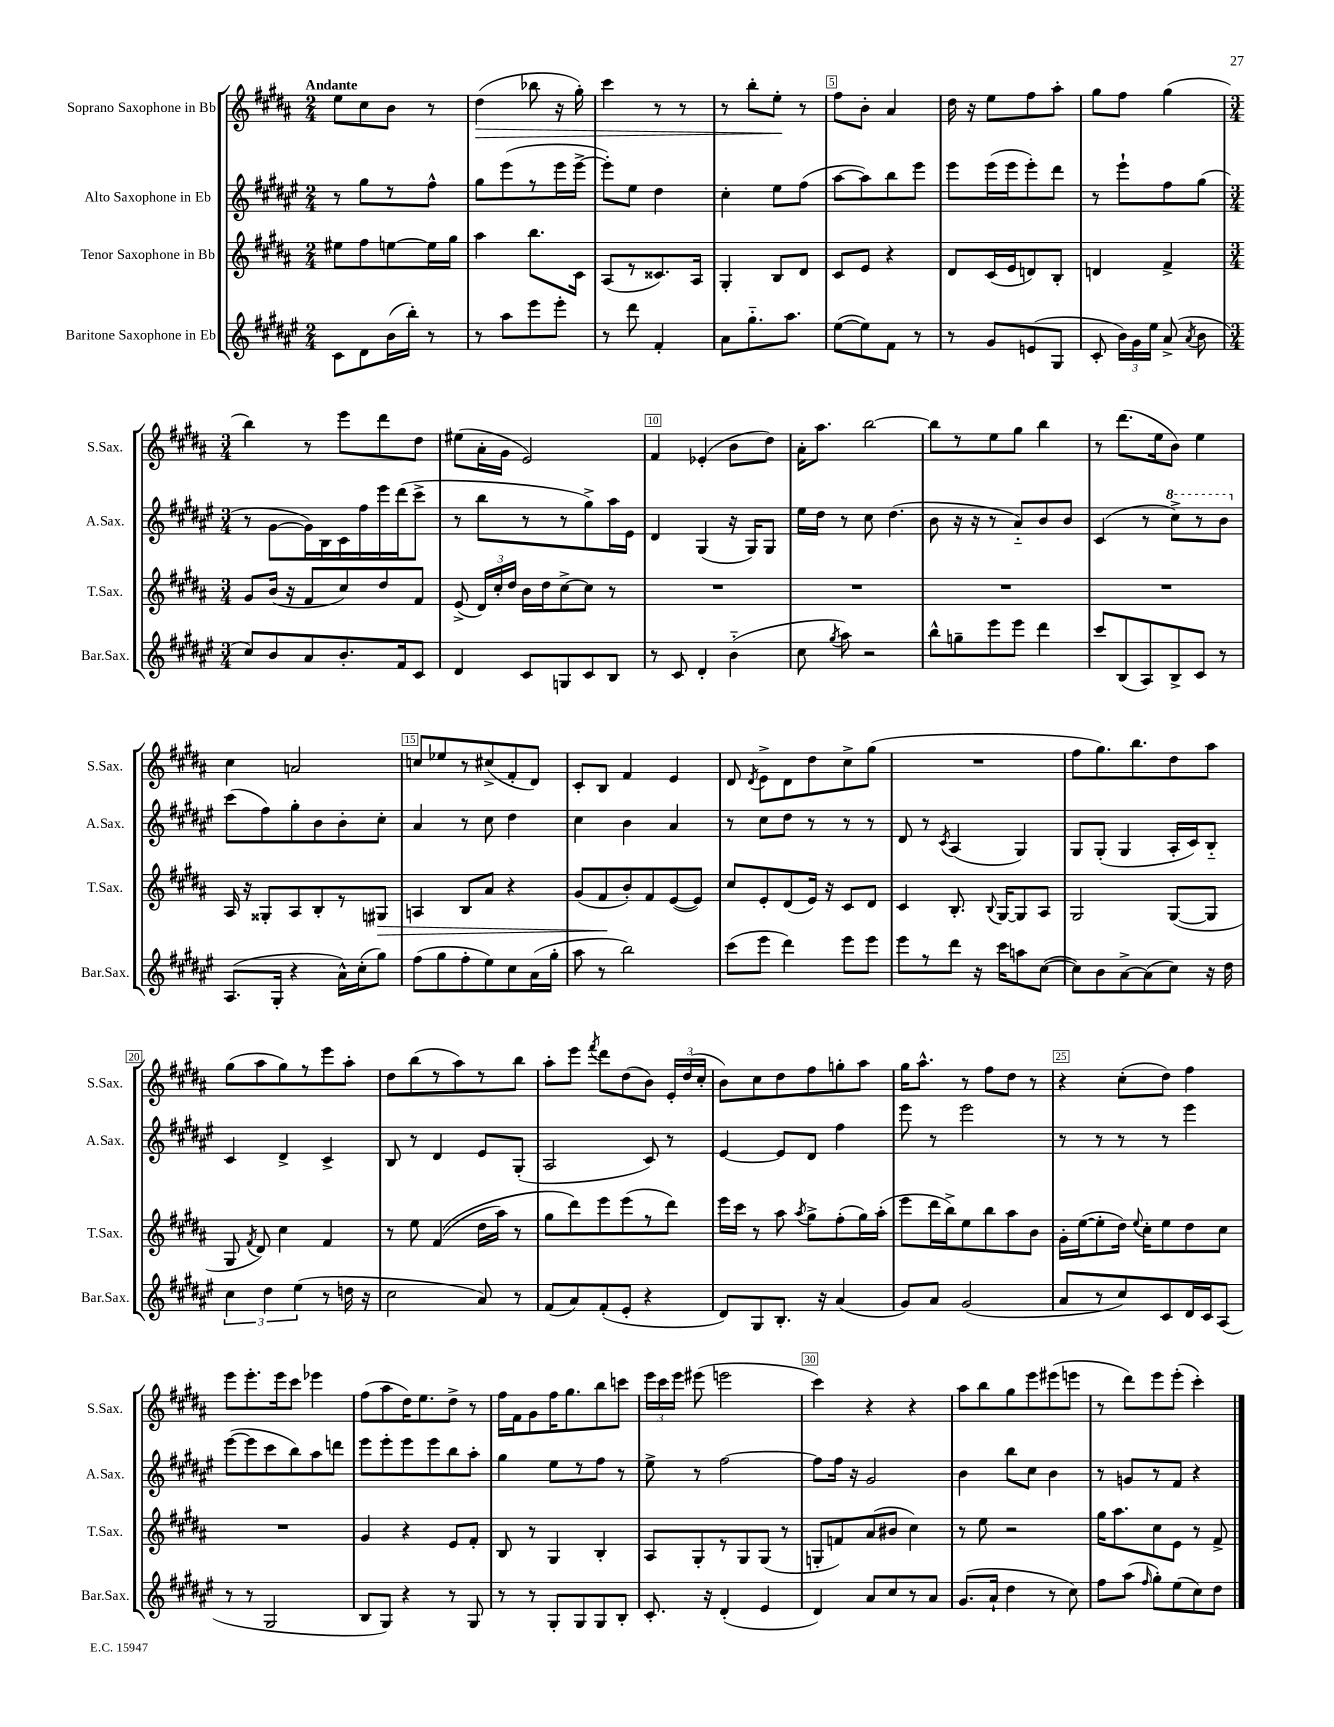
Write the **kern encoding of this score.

**kern	**kern	**dynam	**kern	**kern	**dynam
*part4	*part3	*part3	*part2	*part1	*part1
*staff4	*staff3	*staff3	*staff2	*staff1	*staff1
*I"Baritone Saxophone in Eb	*I"Tenor Saxophone in Bb	*	*I"Alto Saxophone in Eb	*I"Soprano Saxophone in Bb	*
*I'Bar.Sax.	*I'T.Sax.	*	*I'A.Sax.	*I'S.Sax.	*
*clefG2	*clefG2	*	*clefG2	*clefG2	*
*k[f#c#g#d#a#e#]	*k[f#c#g#d#a#]	*	*k[f#c#g#d#a#e#]	*k[f#c#g#d#a#]	*
*M2/4	*M2/4	*	*M2/4	*M2/4	*
=1	=1	=1	=1	=1	=1
!	!	!	!	!LO:TX:a:B:t=Andante	!
8c#\L	8ee#X\L	.	8r	8ee\L	.
8d#\	8ff#\	.	8gg#\L	8cc#\	.
(16b\L	[8een\	.	8r	8b\J	.
16bb'\JJ)	.	.	.	.	.
8r	16ee\L]	.	8ff#^^\J	8r	.
.	16gg#\JJ	.	.	.	.
=2	=2	=2	=2	=2	=2
!	!	!	!	!	!LO:HP:b
8r	4aa#\	.	8gg#\L	(4dd#\	>
8aa#\L	.	.	(8eee#\	.	.
8eee#\	8.bb\L	.	8r	8bb-X\	.
8eee#'\J	.	.	16eee#\L	16r	.
.	16c#\Jk	.	[16eee#^\JJ	16gg#'\)	.
=3	=3	=3	=3	=3	=3
8r	(8A#/L	.	8eee#'\L])	4ccc#\	.
8ddd#\	8r	.	8ee#\J	.	.
4f#'/	8.c##X/)	.	4dd#\	8r	.
.	.	.	.	8r	.
.	16A#/Jk	.	.	.	.
=4	=4	=4	=4	=4	=4
8a#\L	4G#'/	.	4cc#'\	8r	.
8.gg#\	.	.	.	8bb'\L	.
.	8B/L	.	8ee#\L	8ee'\J	.
8.aa#\J	.	.	.	.	.
.	8d#/J	.	(8ff#\J	8r	]
=5	=5	=5	=5	=5	=5
([8ee#\L	8c#/L	.	[8aa#\L	8ff#\L	.
8ee#\])	8e/J	.	8aa#\])	8b'\J	.
8f#\J	4r	.	8bb\	4a#/	.
8r	.	.	8eee#\J	.	.
=6	=6	=6	=6	=6	=6
8r	8d#/L	.	8eee#\L	16dd#\	.
.	.	.	.	16r	.
8g#/L	(16c#/L	.	(16eee#\L	8ee\L	.
.	16e/J	.	16eee#\J	.	.
(8en/	8dn/)	.	8eee#'\)	8ff#\	.
8G#/J	8B'/J	.	8ddd#\J	8aa#'\J	.
=7	=7	=7	=7	=7	=7
8c#'/	4dn/	.	8r	8gg#\L	.
24b\LL)	.	.	8eee#`\L	8ff#\J	.
24g#\	.	.	.	.	.
24ee#\JJ	.	.	.	.	.
(8a#^/	4f#^/	.	8ff#\	(4gg#\	.
8qa#/	.	.	.	.	.
8b\	.	.	(8gg#\J	.	.
!!LO:LB:g=z
=8	=8	=8	=8	=8	=8
*M3/4	*M3/4	*	*M3/4	*M3/4	*
8cc#/L)	8g#/L	.	8r	4bb\)	.
8b/	(16b/Jk	.	[8g#\L	.	.
.	16r	.	.	.	.
8a#/	8f#/L	.	16g#\L])	8r	.
.	.	.	16B\	.	.
8.b'/	8cc#/)	.	16c#\	8eee\L	.
.	.	.	16ff#\	.	.
.	8dd#/	.	16eee#\	8ddd#\	.
16f#/k	.	.	(16ddd#\J	.	.
8c#/J	8f#/J	.	8ccc#^\J	8dd#\J	.
=9	=9	=9	=9	=9	=9
4d#/	(8e^/	.	8r	(8ee#X\L	.
.	24d#/LL)	.	8bb\L	16a#'\L	.
.	24cc#'/	.	.	.	.
.	.	.	.	16g#\JJ	.
.	24dd#/JJ	.	.	.	.
8c#/L	16b\LL	.	8r	2e/)	.
.	16dd#\J	.	.	.	.
8Gn/	[8cc#^\	.	8r	.	.
8c#/	8cc#\J]	.	8gg#^\)	.	.
8B/J	8r	.	16aa#\L	.	.
.	.	.	16e#\JJ	.	.
=10	=10	=10	=10	=10	=10
8r	2.r	.	4d#/	4f#/	.
8c#/	.	.	.	.	.
4d#'/	.	.	(4G#/	(4e-X'/	.
(4b\	.	.	16r	8b\L	.
.	.	.	16G#/KL)	.	.
.	.	.	8G#/J	8dd#\J)	.
=11	=11	=11	=11	=11	=11
8cc#\	2.r	.	16ee#\LL	16a#'\KL	.
.	.	.	16dd#\JJ	8.aa#\J	.
8qgg#/	.	.	.	.	.
8aa#\)	.	.	8r	.	.
2r	.	.	8cc#\	[2bb\	.
.	.	.	(4.dd#\	.	.
=12	=12	=12	=12	=12	=12
8bb^^\L	2.r	.	8b\	8bb\L]	.
8ggn~\	.	.	16r	8r	.
.	.	.	16r	.	.
8eee#\	.	.	8r	8ee\	.
8eee#\J	.	.	8a#/L)	8gg#\J	.
4ddd#\	.	.	8b/	4bb\	.
.	.	.	8b/J	.	.
=13	=13	=13	=13	=13	=13
8ccc#/L	2.r	.	(4c#/	8r	.
(8B/	.	.	.	(8.ddd#\L	.
8A#/)	.	.	8r	.	.
.	.	.	.	16ee\k	.
*	*	*	*8va	*	*
8B^/	.	.	8ccc#^\L)	8b\J)	.
8c#/J	.	.	8r	4ee\	.
8r	.	.	8bb\J	.	.
!!LO:LB:g=z
=14	=14	=14	=14	=14	=14
*	*	*	*X8va	*	*
(8.A#/L	16A#/	.	(8ccc#\L	4cc#\	.
.	16r	.	.	.	.
.	8G##X'/L	.	8ff#\)	.	.
16G#'/Jk	.	.	.	.	.
4r	8A#/	.	8gg#'\	2an/	.
.	8B'/	.	8b\	.	.
16a#^^\LL)	8r	.	8b'\	.	.
(16cc#'\J	.	.	.	.	.
!	!	!LO:HP:b	!	!	!
8gg#\J)	8G#X/J	>	8cc#'\J	.	.
=15	=15	=15	=15	=15	=15
(8ff#\L	4An/	.	4a#/	8ccn/L	.
8gg#\	.	.	.	8ee-X/	.
8ff#'\	8B/L	.	8r	8r	.
8ee#\)	8a#/J	.	8cc#\	(8cc#X^/	.
8cc#\	4r	.	4dd#\	8f#'/	.
(16a#\L	.	.	.	8d#/J)	.
16gg#'\JJ	.	.	.	.	.
=16	=16	=16	=16	=16	=16
8aa#\	(8g#/L	.	4cc#\	8c#'/L	.
8r	8f#/	.	.	8B/J	.
2bb\)	8b'/)	]	4b\	4f#/	.
.	8f#/	.	.	.	.
.	([8e/	.	4a#/	4e/	.
.	8e/J])	.	.	.	.
=17	=17	=17	=17	=17	=17
(8ccc#\L	8cc#/L	.	8r	8d#/	.
.	.	.	.	8qd#/	.
8eee#\J	8e'/	.	8cc#\L	8e^\L	.
4ddd#\)	(8d#/	.	8dd#\J	8d#\	.
.	16e/Jk)	.	8r	8dd#\	.
.	16r	.	.	.	.
8eee#\L	8c#/L	.	8r	8cc#^\	.
8eee#\J	8d#/J	.	8r	(8gg#\J	.
=18	=18	=18	=18	=18	=18
8eee#\L	4c#/	.	8d#/	2.r	.
8r	.	.	8r	.	.
.	.	.	8qc#/	.	.
8ddd#\J	8.B'/	.	(4A#/	.	.
16r	.	.	.	.	.
.	8qqB/	.	.	.	.
16ccc#\KL	[16G#/KL	.	.	.	.
8aan\	8G#/]	.	4G#/)	.	.
([8cc#\J	8A#/J	.	.	.	.
=19	=19	=19	=19	=19	=19
8cc#\L])	2G#/	.	8G#/L	8ff#\L	.
8b\	.	.	(8G#'/J	8.gg#\)	.
[8a#^\	.	.	4G#/	.	.
.	.	.	.	8.bb\	.
(8a#\]	.	.	.	.	.
8cc#\J)	([8G#/L	.	16A#'/LL	8dd#\	.
.	.	.	16c#/J)	.	.
16r	8G#/J]	.	8B/J	8aa#\J	.
16dd#\	.	.	.	.	.
!!LO:LB:g=z
=20	=20	=20	=20	=20	=20
6cc#\	8G#/	.	4c#/	(8gg#\L	.
.	8qf#/	.	.	.	.
.	8d#/)	.	.	8aa#\	.
6dd#\	.	.	.	.	.
.	4cc#\	.	4d#^/	8gg#\)	.
(6ee#\	.	.	.	.	.
.	.	.	.	8r	.
8r	4f#/	.	4c#^/	8eee\	.
16ddn\	.	.	.	8aa#'\J	.
16r	.	.	.	.	.
=21	=21	=21	=21	=21	=21
2cc#\	8r	.	8B/	8dd#\L	.
.	8ee\	.	8r	(8bb\	.
.	((4f#/	.	4d#/	8r	.
.	.	.	.	8aa#\)	.
8a#/)	16dd#\LL	.	8e#/L	8r	.
.	16aa#\JJ)	.	.	.	.
8r	8r	.	(8G#'/J	8bb\J	.
=22	=22	=22	=22	=22	=22
(8f#/L	8gg#\L	.	2A#/	8aa#'\L	.
8a#/)	8ddd#\)	.	.	8eee\J	.
.	.	.	.	8qfff#/	.
(8f#'/	8eee\	.	.	8ddd#\L	.
8e#'/J	(8eee\	.	.	(8dd#\	.
4r	8r	.	8c#/)	8b\J)	.
.	8ddd#\J)	.	8r	24e'/LL	.
.	.	.	.	(24dd#/	.
.	.	.	.	24cc#'/JJ	.
=23	=23	=23	=23	=23	=23
8d#/L)	16eee\LL	.	[4e#/	8b\L)	.
.	16ccc#\JJ	.	.	.	.
8G#/	8r	.	.	8cc#\	.
8.B'/J	8aa#\	.	8e#/L]	8dd#\	.
.	8qaa#/	.	.	.	.
.	8gg#^\L	.	8d#/J	8ff#\	.
16r	.	.	.	.	.
(4a#/	(8ff#'\	.	4ff#\	8ggn'\	.
.	16gg#\L)	.	.	8aa#\J	.
.	(16aa#'\JJ	.	.	.	.
=24	=24	=24	=24	=24	=24
8g#/L)	8eee\L	.	8eee#\	16gg#\KL	.
.	.	.	.	8.aa#^^\J	.
8a#/J	16ddd#\L	.	8r	.	.
.	16bb^\J)	.	.	.	.
(2g#/	8ee\	.	2eee#\	8r	.
.	8bb\	.	.	8ff#\L	.
.	8aa#\	.	.	8dd#\J	.
.	8b\J	.	.	8r	.
=25	=25	=25	=25	=25	=25
8a#/L	16g#'\LL	.	8r	4r	.
.	([16ee\J	.	.	.	.
8r	8ee'\]	.	8r	.	.
8cc#/)	16dd#\Jk)	.	8r	(8cc#'\L	.
.	8qqee/	.	.	.	.
.	16cc#'\KL	.	.	.	.
8c#/	8ee\	.	8r	8dd#\J)	.
16d#/L	8dd#\	.	4eee#\	4ff#\	.
16c#/J	.	.	.	.	.
(8A#/J	8cc#\J	.	.	.	.
!!LO:LB:g=z
=26	=26	=26	=26	=26	=26
8r	2.r	.	([8eee#\L	8eee\L	.
8r	.	.	8eee#\]	8.eee'\	.
2G#/	.	.	8ccc#\	.	.
.	.	.	.	16eee\k	.
.	.	.	8bb\)	8ccc#\J	.
.	.	.	8aa#\	4eee-X\	.
.	.	.	8dddn\J	.	.
=27	=27	=27	=27	=27	=27
8B/L	4g#/	.	8eee#\L	(8ff#\L	.
8G#/J)	.	.	8eee#'\	8aa#\	.
4r	4r	.	8eee#\	16dd#\K)	.
.	.	.	.	8.ee\	.
.	.	.	8eee#\	.	.
8r	8e/L	.	8bb\	8dd#^\J	.
8G#/	8f#'/J	.	8aa#'\J	8r	.
=28	=28	=28	=28	=28	=28
8r	8B/	.	4gg#\	16ff#\LL	.
.	.	.	.	16f#\J	.
8r	8r	.	.	8g#\	.
8G#'/L	4G#/	.	8ee#\L	16ff#\K	.
.	.	.	.	8.gg#\	.
8G#/	.	.	8r	.	.
8G#/	4B'/	.	8ff#\J	8bb\	.
8B'/J	.	.	8r	8cccn\J	.
=29	=29	=29	=29	=29	=29
8.c#'/	8A#/L	.	8ee#^\	24eee\LL	.
.	.	.	.	24ccc#\	.
.	.	.	.	24eee\JJ	.
.	8G#'/	.	8r	(8eee#X\	.
16r	.	.	.	.	.
(4d#'/	8r	.	[2ff#\	2eeen\	.
.	8G#/	.	.	.	.
4e#/	(8G#/J	.	.	.	.
.	8r	.	.	.	.
=30	=30	=30	=30	=30	=30
4d#/)	8Gn'/L	.	8ff#\L]	4ccc#\)	.
.	8fn/)	.	16ff#\Jk	.	.
.	.	.	16r	.	.
8a#/L	(8a#/	.	2g#/	4r	.
8cc#/	8b#X/J	.	.	.	.
8r	4cc#\)	.	.	4r	.
8a#/J	.	.	.	.	.
=31	=31	=31	=31	=31	=31
(8.g#/L	8r	.	4b\	8aa#\L	.
.	8ee\	.	.	8bb\	.
16a#`/Jk	.	.	.	.	.
4dd#\	2r	.	8bb\L	8gg#\	.
.	.	.	8cc#\J	8eee\	.
8r	.	.	4b\	(8eee#X\	.
8cc#\)	.	.	.	8eeen\J	.
=32	=32	=32	=32	=32	=32
8ff#\L	16gg#\KL	.	8r	8r	.
.	8.aa#\	.	.	.	.
(8aa#\J	.	.	8gn/L	8ddd#\L)	.
16qqff#/	.	.	.	.	.
8gg#'\L)	8cc#\	.	8r	8eee\	.
(8ee#\	8e\J	.	8f#/J	(8eee'\J	.
8cc#\)	8r	.	4r	4ccc#'\)	.
8dd#\J	8f#^/	.	.	.	.
==	==	==	==	==	==
*-	*-	*-	*-	*-	*-
